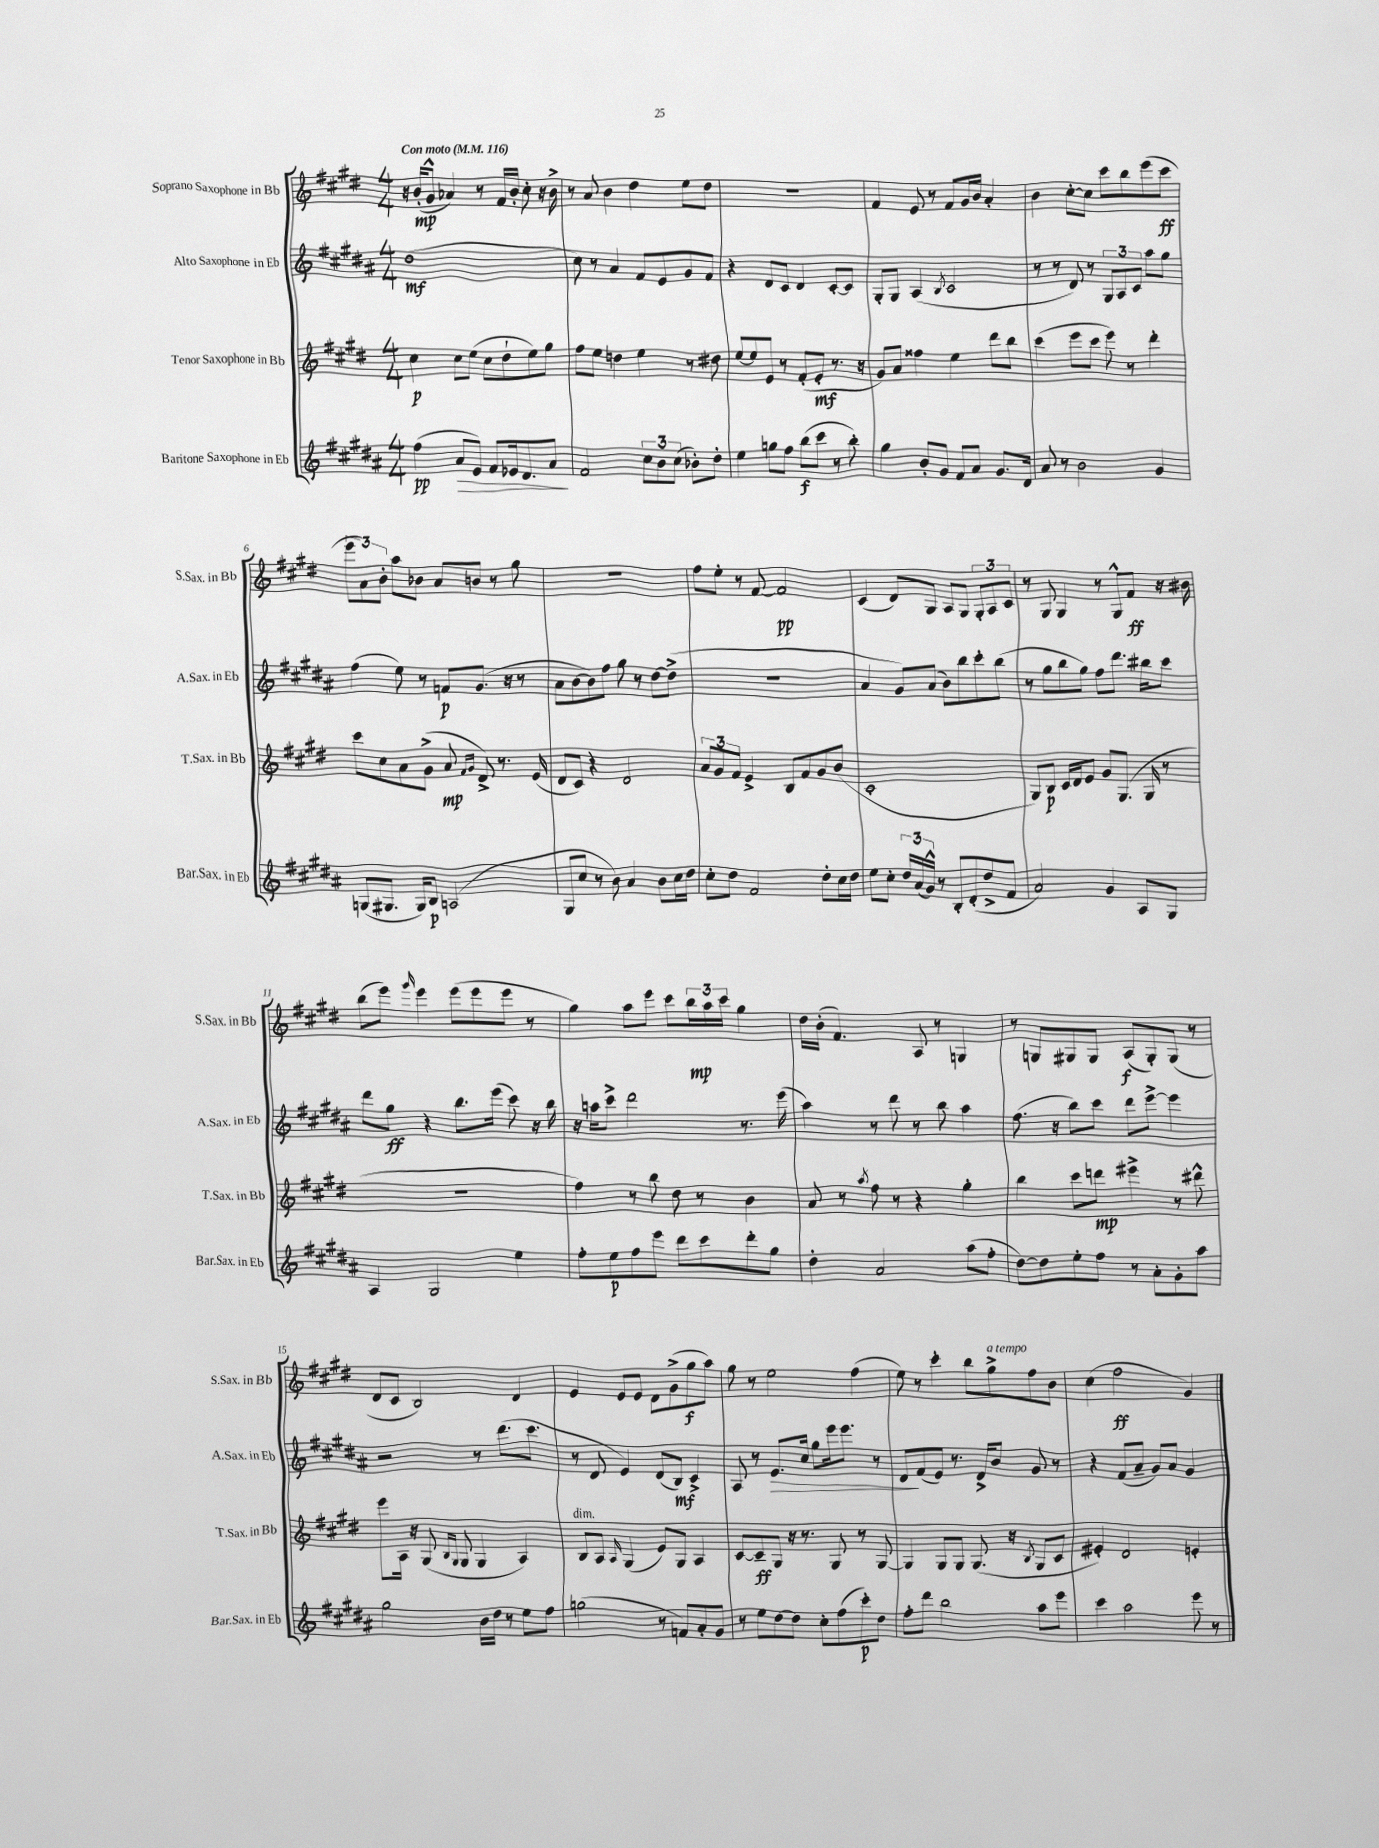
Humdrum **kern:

**kern	**dynam	**kern	**dynam	**kern	**dynam	**kern	**dynam
*part4	*part4	*part3	*part3	*part2	*part2	*part1	*part1
*staff4	*staff4	*staff3	*staff3	*staff2	*staff2	*staff1	*staff1
*I"Baritone Saxophone in Eb	*	*I"Tenor Saxophone in Bb	*	*I"Alto Saxophone in Eb	*	*I"Soprano Saxophone in Bb	*
*I'Bar.Sax. in Eb	*	*I'T.Sax. in Bb	*	*I'A.Sax. in Eb	*	*I'S.Sax. in Bb	*
*clefG2	*	*clefG2	*	*clefG2	*	*clefG2	*
*k[f#c#g#d#a#]	*	*k[f#c#g#d#]	*	*k[f#c#g#d#a#]	*	*k[f#c#g#d#]	*
*M4/4	*	*M4/4	*	*M4/4	*	*M4/4	*
*MM116	*	*MM116	*	*MM116	*	*MM116	*
=1	=1	=1	=1	=1	=1	=1	=1
!	!	!	!	!	!	!LO:TX:a:B:t=Con moto	!
(4ff#\	pp	4cc#\	p	(1dd#	mf	16r	.
.	.	.	.	.	.	(16b'/KL	mp
.	.	.	.	.	.	8g#^^/J	.
!	!LO:HP:b	!	!	!	!	!	!
8a#/L	>	8cc#\L	.	.	.	4a-X/)	.
8e/J)	.	(8ee\J	.	.	.	.	.
8f#/L	.	8cc#\L	.	.	.	8r	.
16e-X/k	.	8dd#`\	.	.	.	16f#/LL	.
8.d#/	.	.	.	.	.	16b'/JJ	.
.	.	8ee\)	.	.	.	8cc#'\	.
8a#/J	.	8gg#\J	.	.	.	16r	.
.	.	.	.	.	.	16b^\	.
.	]	.	.	.	.	.	.
=2	=2	=2	=2	=2	=2	=2	=2
2f#/	.	8ff#\L	.	8cc#\)	.	8r	.
.	.	8ee\J	.	8r	.	8a/	.
.	.	4ddn\	.	4a#/	.	4b\	.
12cc#\L	.	4ee\	.	8f#/L	.	4dd#\	.
12b\	.	.	.	.	.	.	.
.	.	.	.	8e/	.	.	.
(12cc#\J	.	.	.	.	.	.	.
8b-X'\L)	.	8r	.	8g#/	.	8ee\L	.
8dd#'\J	.	8dd#X\	.	8f#/J	.	8dd#\J	.
=3	=3	=3	=3	=3	=3	=3	=3
4ee\	.	[8ee/L	.	4r	.	1r	.
.	.	8ee/]	.	.	.	.	.
8ggn\L	.	8e/J	.	8d#/L	.	.	.
8ff#\J	.	8r	.	8c#/J	.	.	.
(8bb\L	f	(8f#'/L	.	4d#/	.	.	.
8ccc#\J	.	8e'/J	mf	.	.	.	.
8r	.	8.r	.	[8c#'/L	.	.	.
8bb'\)	.	.	.	8c#/J]	.	.	.
.	.	16r	.	.	.	.	.
=4	=4	=4	=4	=4	=4	=4	=4
4gg#\	.	8g#/L)	.	8G#'/L	.	4f#/	.
.	.	8a/J	.	8G#/J	.	.	.
8b'/L	.	4ff##X\	.	(4A#/	.	8e/	.
8g#/J	.	.	.	.	.	8r	.
.	.	.	.	8qB/	.	.	.
8f#/L	.	4ee\	.	2c#/	.	8f#/L	.
8a#/J	.	.	.	.	.	16g#/L	.
.	.	.	.	.	.	16b/JJ	.
8.g#/L	.	8ddd#\L	.	.	.	4a'/	.
.	.	8bb\J	.	.	.	.	.
16d#/Jk	.	.	.	.	.	.	.
=5	=5	=5	=5	=5	=5	=5	=5
8a#/	.	(4ccc#\	.	8r	.	4b\	.
8r	.	.	.	8r	.	.	.
2b\	.	8eee\L	.	8d#/)	.	[8cc#'\L	.
.	.	8ccc#\J	.	8r	.	8cc#\J]	.
.	.	8eee\)	.	12G#/L	.	8ccc#\L	.
.	.	.	.	12A#/	.	.	.
.	.	8r	.	.	.	8bb\	.
.	.	.	.	12c#/J	.	.	.
4g#/	.	4ddd#'\	.	8aa#\L	.	(8eee\	.
.	.	.	.	8gg#\J	.	8ccc#\J	ff
!!LO:LB:g=z
=6	=6	=6	=6	=6	=6	=6	=6
(8Gn/L	.	8ccc#\L	.	(4ff#\	.	12eee\L	.
.	.	.	.	.	.	12a\)	.
8.G#X/J	.	8cc#\	.	.	.	.	.
.	.	.	.	.	.	12b'\J	.
.	.	8a\	.	8ee\)	.	8aa\L	.
16G#/KL)	.	.	.	.	.	.	.
8B/J	p	(8g#^\J	.	8r	.	8b-X\J	.
(2An/	.	8a/	mp	8fn/L	p	8a/L	.
.	.	16qqf#/LL	.	.	.	.	.
.	.	16qqg#/JJ	.	.	.	.	.
.	.	8d#^/)	.	(8.g#/J	.	8bn/J	.
.	.	8.r	.	.	.	8r	.
.	.	.	.	16r	.	.	.
.	.	.	.	8r	.	8gg#\	.
.	.	(16e/	.	.	.	.	.
=7	=7	=7	=7	=7	=7	=7	=7
8G#/L	.	8d#/L	.	8a#\L	.	1r	.
8cc#/J	.	8c#/J)	.	[8b\	.	.	.
8r	.	4r	.	8b\])	.	.	.
8b\)	.	.	.	8ff#\J	.	.	.
4a#/	.	2d#/	.	8gg#\	.	.	.
.	.	.	.	8r	.	.	.
8b\L	.	.	.	[8dd#\L	.	.	.
16cc#\L	.	.	.	(8dd#^\J]	.	.	.
16dd#\JJ	.	.	.	.	.	.	.
=8	=8	=8	=8	=8	=8	=8	=8
8cc#'\L	.	12a/L	.	1r	.	8ff#\L	.
.	.	12g#/	.	.	.	.	.
8dd#\J	.	.	.	.	.	8ee'\J	.
.	.	12f#/J	.	.	.	.	.
2f#/	.	4e^/	.	.	.	8r	.
.	.	.	.	.	.	[8f#/	.
.	.	8B/L	.	.	.	2f#/]	pp
.	.	8f#/	.	.	.	.	.
8dd#'\L	.	8g#/	.	.	.	.	.
16cc#\L	.	(8b/J	.	.	.	.	.
16dd#\JJ	.	.	.	.	.	.	.
=9	=9	=9	=9	=9	=9	=9	=9
8ee\L	.	1c#'	.	4a#/	.	(4c#/	.
8cc#'\J	.	.	.	.	.	.	.
24dd#/LL	.	.	.	8g#/L)	.	8d#/L)	.
(24a#/	.	.	.	.	.	.	.
24g#^^/JJ)	.	.	.	.	.	.	.
8r	.	.	.	(8a#/J	.	8G#/J	.
8B'/L	.	.	.	8b\L)	.	8A/L	.
(8d#'/	.	.	.	8bb\	.	8G#/J	.
8dd#^/	.	.	.	8ccc#'\	.	12G#'/L	.
.	.	.	.	.	.	12A/	.
8f#/J	.	.	.	(8bb\J	.	.	.
.	.	.	.	.	.	12c#/J	.
=10	=10	=10	=10	=10	=10	=10	=10
2a#/)	.	8G#/L)	.	8r	.	8r	.
.	.	8B/J	p	8gg#\L	.	8G#/	.
.	.	16c#/LL	.	8bb\	.	4G#/	.
.	.	16d#/J	.	.	.	.	.
.	.	8e/J	.	8gg#\J)	.	.	.
4g#/	.	8g#/L	.	8ff#\L	.	8r	.
.	.	(8.G#/J	.	8.ddd#\J	.	8G#^^/L	.
8A#/L	.	.	.	.	.	8f#/J	ff
.	.	16G#/	.	16bb#X\KL	.	.	.
8G#/J	.	8r	.	8ccc#\J	.	16r	.
.	.	.	.	.	.	16b#X\	.
!!LO:LB:g=z
=11	=11	=11	=11	=11	=11	=11	=11
4A#/	.	1r	.	8ddd#\L	.	(8bb\L	.
.	.	.	.	8gg#\J	ff	8eee\J)	.
.	.	.	.	.	.	16qqggg#/	.
2G#/	.	.	.	4r	.	4eee\	.
.	.	.	.	8.bb\L	.	(8eee\L	.
.	.	.	.	.	.	8eee\	.
.	.	.	.	(16eee\Jk	.	.	.
4ee\	.	.	.	8ccc#\)	.	8eee\J	.
.	.	.	.	16r	.	8r	.
.	.	.	.	16bb\	.	.	.
=12	=12	=12	=12	=12	=12	=12	=12
8ff#'\L	.	4ff#\)	.	16r	.	4gg#\)	.
.	.	.	.	16aan\KL	.	.	.
8ee\	p	.	.	8ccc#^\J	.	.	.
8ff#\	.	8r	.	2ddd#\	.	8aa\L	.
8eee\J	.	8bb\	.	.	.	8eee\J	.
8ddd#\L	.	8dd#\	.	.	.	8ccc#\L	.
8ccc#\	.	8r	.	.	.	24bb\L	mp
.	.	.	.	.	.	24aa\	.
.	.	.	.	.	.	24ccc#\JJ	.
8ddd#'\	.	4b\	.	8.r	.	4gg#\	.
8gg#\J	.	.	.	.	.	.	.
.	.	.	.	(16eee\	.	.	.
=13	=13	=13	=13	=13	=13	=13	=13
4dd#'\	.	8a/	.	4aa#\)	.	16dd#\LL	.
.	.	.	.	.	.	(16b'\JJ	.
.	.	8r	.	.	.	4.f#/)	.
.	.	8qaa/	.	.	.	.	.
2a#/	.	8ff#\	.	8r	.	.	.
.	.	8r	.	8ddd#\	.	.	.
.	.	4r	.	8r	.	8A/	.
.	.	.	.	8bb\	.	8r	.
(8aa#\L	.	4gg#'\	.	4aa#\	.	4Gn/	.
8ff#'\J	.	.	.	.	.	.	.
=14	=14	=14	=14	=14	=14	=14	=14
[8dd#\L)	.	4bb\	.	(8.ff#\	.	8r	.
8dd#\]	.	.	.	.	.	8Gn/L	.
.	.	.	.	16r	.	.	.
8ee'\	.	8ccc#\L	.	8bb\L)	.	8G#X/	.
8ff#\J	.	8dddn\J	mp	8ccc#\J	.	8G#/J	.
8r	.	4eee#X^\	.	8ddd#\L	.	(8A/L	f
8a#'\L	.	.	.	[8eee^\J	.	8G#'/)	.
8g#'\	.	8r	.	4eee\]	.	(8G#/J	.
8aa#\J	.	8ddd#X^^\	.	.	.	8r	.
!!LO:LB:g=z
=15	=15	=15	=15	=15	=15	=15	=15
2gg#\	.	8eee\L	.	2r	.	8d#/L	.
.	.	16A\Jk	.	.	.	8c#/J	.
.	.	16r	.	.	.	.	.
.	.	(8G#/	.	.	.	2B/)	.
.	.	16qqB/LL	.	.	.	.	.
.	.	16qqG#/JJ	.	.	.	.	.
.	.	8G#/	.	.	.	.	.
16b\LL	.	4G#/	.	8r	.	.	.
16dd#\JJ	.	.	.	.	.	.	.
8r	.	.	.	(8.ddd#\L	.	.	.
8ee\L	.	4A/)	.	.	.	4d#/	.
.	.	.	.	8.ccc#\J	.	.	.
8ff#\J	.	.	.	.	.	.	.
=16	=16	=16	=16	=16	=16	=16	=16
!	!	!LO:TX:a:i:t=dim.	!	!	!	!	!
(2ggn\	.	8B/L	.	8r	.	4e/	.
.	.	8A/J	.	8d#/	.	.	.
.	.	16qqA/	.	.	.	.	.
.	.	(4G#/	.	4e/)	.	8e/L	.
.	.	.	.	.	.	8e/J	.
8r	.	8e/L)	.	(8d#/L	.	8d#\L	.
8fn/L)	.	8G#/J	.	8B/J)	mf	(8g#^\	.
8a#'/	.	4A/	.	4c#^/	.	8gg#\	f
8g#/J	.	.	.	.	.	8aa\J)	.
=17	=17	=17	=17	=17	=17	=17	=17
8r	.	[8c#/L	.	8A#/	.	8gg#\	.
8ee\L	.	8c#~/]	ff	8r	.	8r	.
!	!	!	!	!	!LO:HP:b	!	!
[8dd#\	.	8G#/J	.	8.e/L	>	2ee\	.
8dd#\J]	.	16r	.	.	.	.	.
.	.	8.r	.	16cc#/Jk	.	.	.
8cc#'\L	.	.	.	8gg#\L	.	.	.
(8ff#\	.	8G#/	.	16eee\k	.	.	.
.	.	.	.	8.eee\J	.	.	.
8ccc#'\)	p	8r	.	.	.	(4ff#\	.
8dd#\J	.	[8G#/	.	8r	.	.	.
=18	=18	=18	=18	=18	=18	=18	=18
8ff#'\L	.	4G#/]	.	8d#/L	.	8ee\)	.
8ddd#\J	.	.	.	(8f#/	]	8r	.
2bb\	.	8G#/L	.	8e/J)	.	4ccc#'\	.
.	.	8G#/J	.	8.r	.	.	.
.	.	(8.G#/	.	.	.	8bb\L	.
.	.	.	.	16d#^/KL	.	.	.
!	!	!	!	!	!	!LO:TX:a:i:t=a tempo	!
.	.	.	.	8b/J	.	8gg#^\	.
.	.	16r	.	.	.	.	.
.	.	8qB/	.	.	.	.	.
8aa#\L	.	8G#/L	.	8g#/	.	8ff#\	.
8eee\J	.	8c#/J	.	8r	.	8b\J	.
=19	=19	=19	=19	=19	=19	=19	=19
4ccc#\	.	4e#X'/)	.	4r	.	(4cc#\	.
2aa#\	.	2d#/	.	(8f#/L	.	2ff#\	ff
.	.	.	.	8a#~/J	.	.	.
.	.	.	.	8g#/L)	.	.	.
.	.	.	.	8a#/J	.	.	.
8eee\	.	4en'/	.	4g#/	.	4g#/)	.
8r	.	.	.	.	.	.	.
==	==	==	==	==	==	==	==
*-	*-	*-	*-	*-	*-	*-	*-
